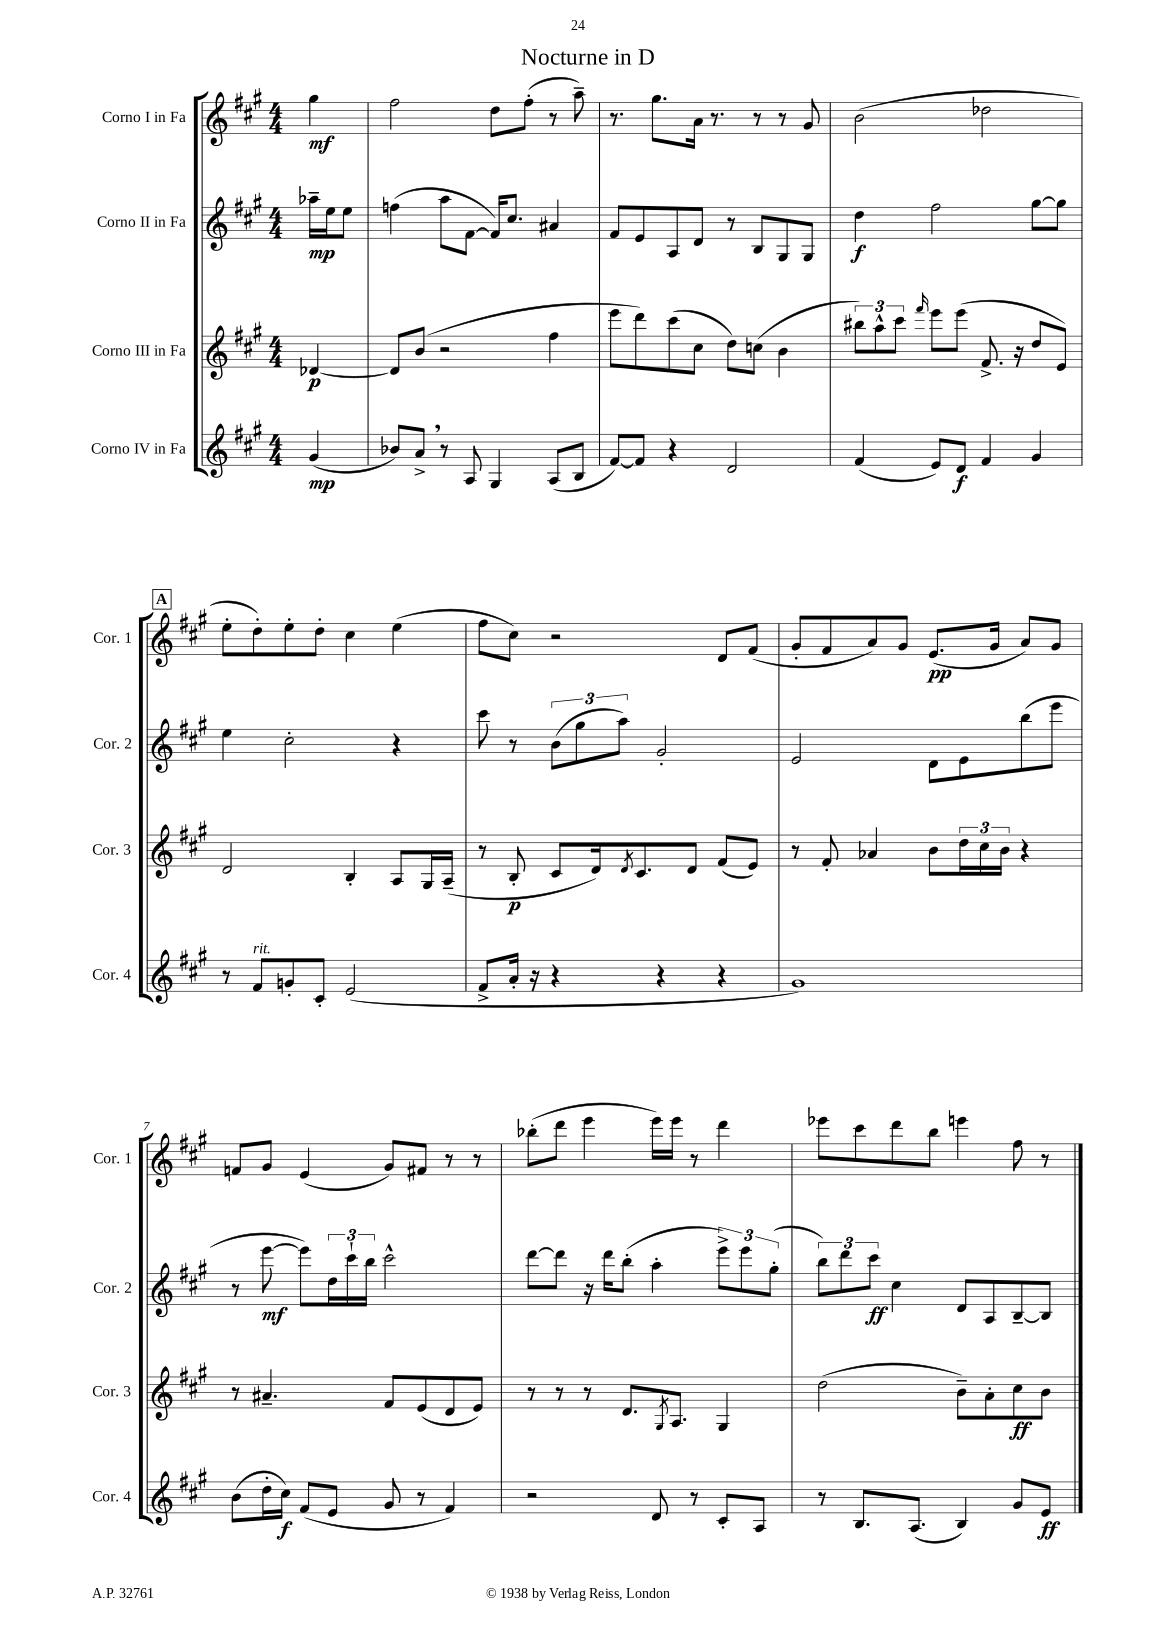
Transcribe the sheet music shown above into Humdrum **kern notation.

**kern	**kern	**kern	**kern
*staff4	*staff3	*staff2	*staff1
*clefG2	*clefG2	*clefG2	*clefG2
*k[f#c#g#]	*k[f#c#g#]	*k[f#c#g#]	*k[f#c#g#]
*M4/4	*M4/4	*M4/4	*M4/4
(4g#/	[4d-/	16aa-~\LL	4gg#\
.	.	16ee\J	.
.	.	8ee\J	.
=	=	=	=
8b-/L)	8d-/]L	(4ff\	2ff#\
8a^/J	(8b/J	.	.
8r	2r	8aa\L	.
8A/	.	[8f#\J	.
4G#/	.	16f#/]LK)	8dd\L
.	.	8.cc#/J	.
.	.	.	(8ff#'\J
(8A/L	4ff#\	4a#/	8r
8B/J	.	.	8aa~\)
=	=	=	=
[8f#/L)	8eee\L	8f#/L	8.r
8f#/]J	8ddd\)	8e/	.
.	.	.	8.gg#\L
4r	(8ccc#\	8A/	.
.	8cc#\J	8d/J	16a\Jk
.	.	.	8.r
2d/	8dd\L)	8r	.
.	(8cc\J	8B/L	8r
.	4b\	8G#/	8r
.	.	8G#/J	8g#/
=	=	=	=
(4f#/	12bb#\L)	4dd\	(2b\
.	12aa^^\	.	.
.	12ccc#\J	.	.
.	16qqfff#/	.	.
8e/L)	8eee\L	2ff#\	.
8d/J	(8eee\J	.	.
4f#/	8.f#^/	.	2dd-\
.	16r	.	.
4g#/	8dd/L	[8gg#\L	.
.	8e/J)	8gg#\]J	.
=	=	=	=
8r	2d/	4ee\	8ee'\L
8f#/L	.	.	8dd'\)
8g'/	.	2cc#'\	8ee'\
8c#'/J	.	.	8dd'\J
(2e/	4B'/	.	4cc#\
.	8A/L	4r	(4ee\
.	16G#/L	.	.
.	(16A~/JJ	.	.
=	=	=	=
8f#^/L	8r	8ccc#\	8ff#\L
16a'/Jk	8B'/	8r	8cc#\J)
16r	.	.	.
4r	8c#/L	(12b\L	2r
.	.	12gg#\	.
.	16d/k)	.	.
.	.	12aa\J)	.
.	8qd/	.	.
.	8.c#/	.	.
4r	.	2g#'/	.
.	8d/J	.	.
4r	(8f#/L	.	8d/L
.	8e/J)	.	(8f#/J
=	=	=	=
1g#)	8r	2e/	8g#'/L
.	8f#'/	.	8f#/
.	4a-/	.	8a/)
.	.	.	8g#/J
.	8b\L	8d\L	(8.e/L
.	24dd\L	8e\	.
.	24cc#\	.	.
.	.	.	16g#/Jk
.	24b\JJ	.	.
.	4r	(8bb\	8a/L)
.	.	8eee\J	8g#/J
=	=	=	=
(8b\L	8r	8r	8f/L
16dd'\L	4.a#~/	[8eee\	8g#/J
16cc#\JJ)	.	.	.
(8f#/L	.	8eee\]L)	(4e/
8e/J	.	24dd\L	.
.	.	24ccc#`\	.
.	.	24bb\JJ	.
8g#/	8f#/L	2ccc#^^\	8g#/L)
8r	(8e/	.	8f#/J
4f#/)	8d/	.	8r
.	8e/J)	.	8r
=	=	=	=
2r	8r	[8ddd\L	(8bb-'\L
.	8r	8ddd\]J	8ddd\J
.	8r	16r	4eee\
.	.	16ddd\LK	.
.	8.d/L	(8bb'\J	.
8d/	.	4aa'\	16eee\LL)
.	8qG#/	.	.
.	8.A/J	.	16eee\JJ
8r	.	.	8r
8c#'/L	4G#/	12eee^\L)	4ddd\
.	.	12eee\	.
8A/J	.	.	.
.	.	(12gg#'\J	.
=	=	=	=
8r	(2dd\	12bb\L)	8eee-\L
.	.	12ddd\	.
8.B/L	.	.	8ccc#\
.	.	12ccc#\J	.
.	.	4cc#\	8ddd\
(8.A/J	.	.	.
.	.	.	8bb\J
4B/)	8b~\L)	8d/L	4eee\
.	8a'\	8A/	.
8g#/L	8cc#\	[8B~/	8ff#\
8e/J	8b\J	8B/]J	8r
==	==	==	==
*-	*-	*-	*-
